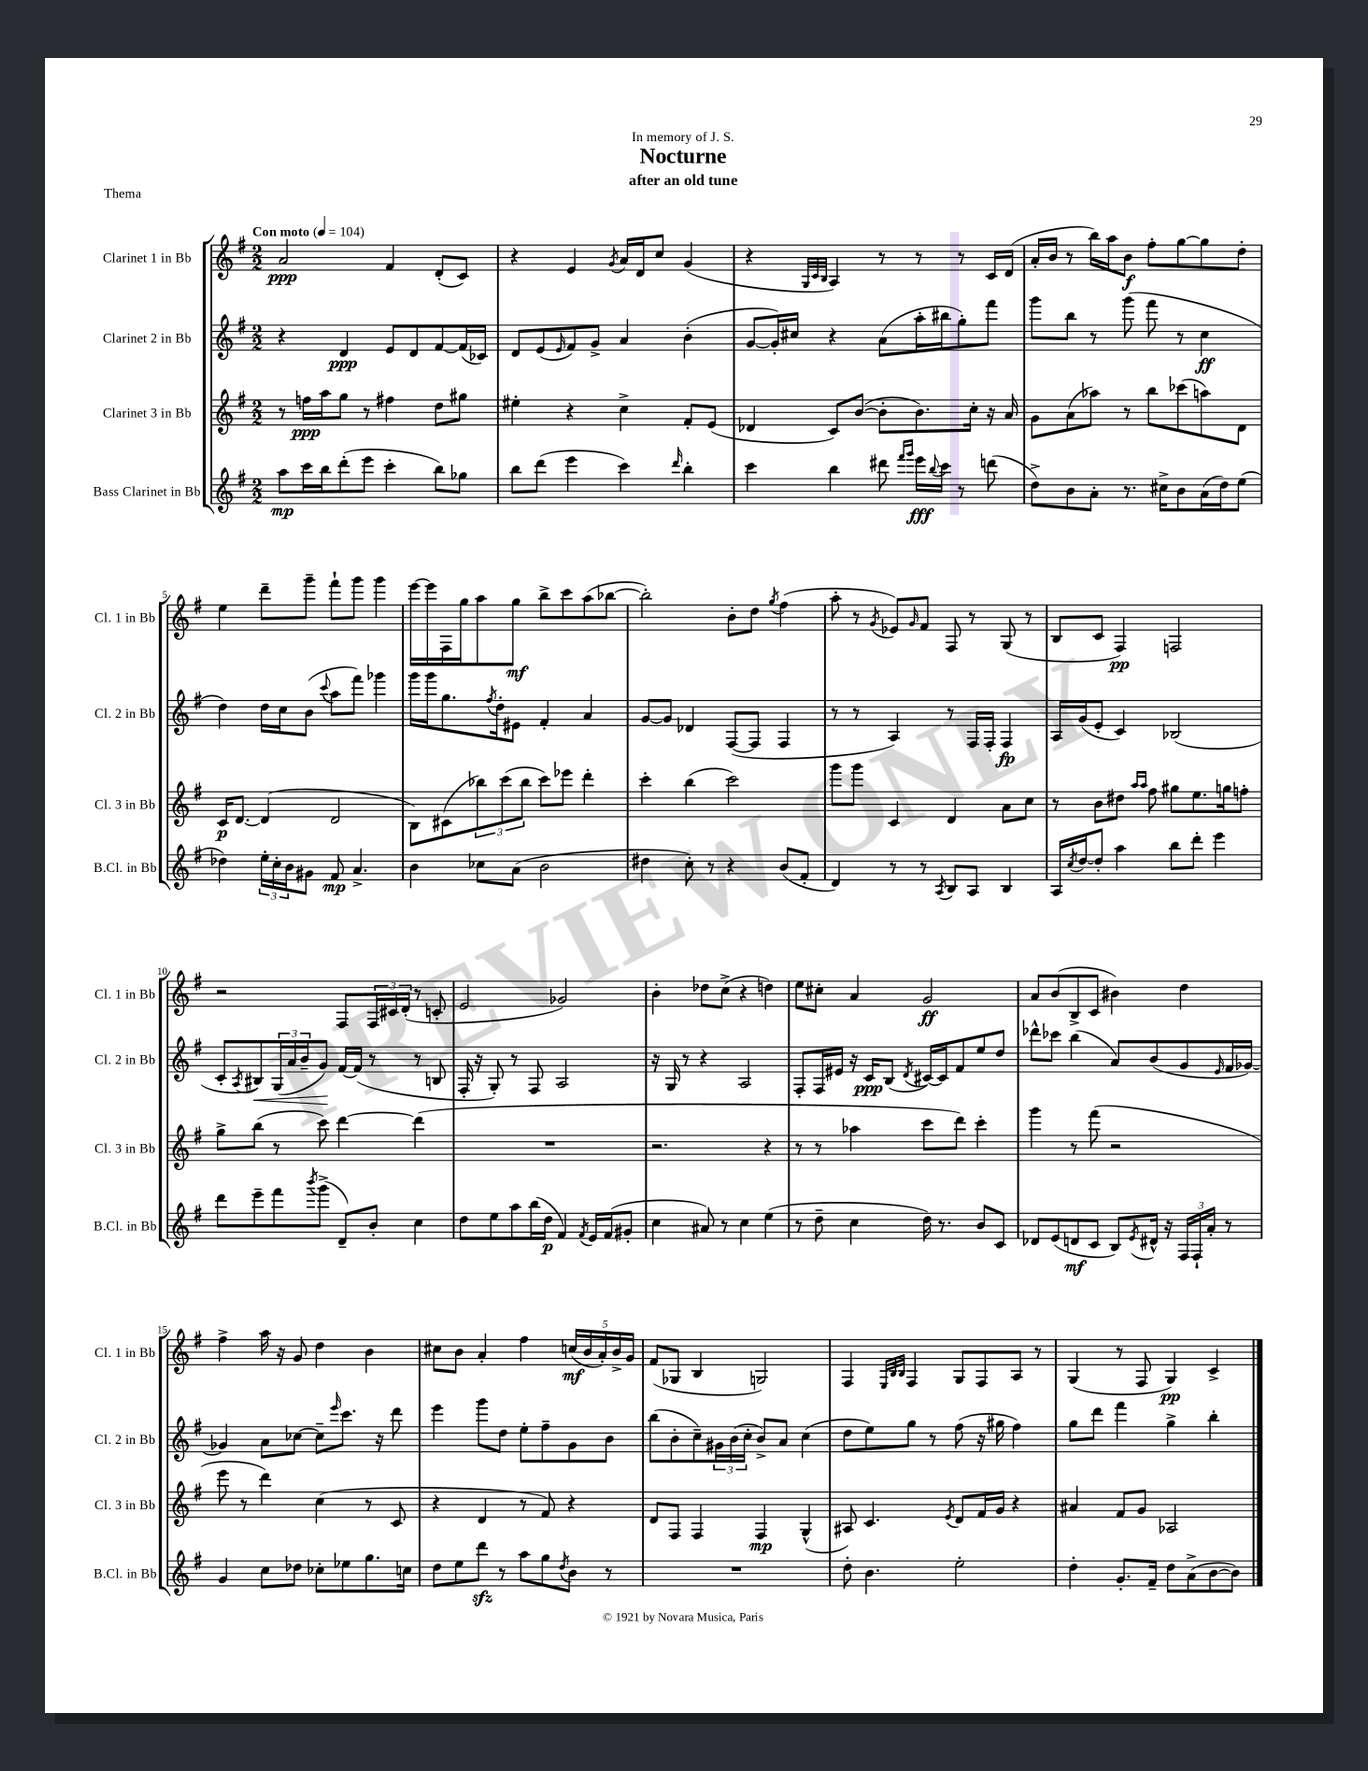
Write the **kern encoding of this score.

**kern	**dynam	**kern	**dynam	**kern	**dynam	**kern	**dynam
*part4	*part4	*part3	*part3	*part2	*part2	*part1	*part1
*staff4	*staff4	*staff3	*staff3	*staff2	*staff2	*staff1	*staff1
*I"Bass Clarinet in Bb	*	*I"Clarinet 3 in Bb	*	*I"Clarinet 2 in Bb	*	*I"Clarinet 1 in Bb	*
*I'B.Cl. in Bb	*	*I'Cl. 3 in Bb	*	*I'Cl. 2 in Bb	*	*I'Cl. 1 in Bb	*
*clefG2	*	*clefG2	*	*clefG2	*	*clefG2	*
*k[f#]	*	*k[f#]	*	*k[f#]	*	*k[f#]	*
*M2/2	*	*M2/2	*	*M2/2	*	*M2/2	*
*MM104	*	*MM104	*	*MM104	*	*MM104	*
=1	=1	=1	=1	=1	=1	=1	=1
!	!	!	!	!	!	!LO:TX:a:B:t=Con moto	!
8aa\L	mp	8r	.	4r	.	2a/	ppp
16ccc\L	.	16ffn\LL	ppp	.	.	.	.
16bb\J	.	16aa\J	.	.	.	.	.
(8ddd'\	.	8gg\J	.	4d/	ppp	.	.
8eee\J	.	8r	.	.	.	.	.
4ccc'\	.	4ff#X\	.	8e/L	.	4f#/	.
.	.	.	.	8d/	.	.	.
8bb\L)	.	8dd\L	.	[8f#/	.	(8d'/L	.
8gg-X\J	.	8gg#X\J	.	(16f#/L]	.	8c/J)	.
.	.	.	.	16c-X/JJ)	.	.	.
=2	=2	=2	=2	=2	=2	=2	=2
8bb\L	.	4ee#X'\	.	8d/L	.	4r	.
(8ddd\J	.	.	.	(8e/	.	.	.
.	.	.	.	16qqe/	.	.	.
4eee\	.	4r	.	8f#/)	.	4e/	.
.	.	.	.	8g^/J	.	.	.
.	.	.	.	.	.	8qg/	.
4ccc\)	.	4cc^\	.	4a/	.	16a/LL	.
.	.	.	.	.	.	16d/J	.
.	.	.	.	.	.	8cc/J	.
16qqddd/	.	.	.	.	.	.	.
4bb'\	.	8f#'/L	.	(4b'\	.	(4g/	.
.	.	(8e/J	.	.	.	.	.
=3	=3	=3	=3	=3	=3	=3	=3
4ccc\	.	4d-X/	.	[8g/L	.	4r	.
.	.	.	.	16g'/L])	.	.	.
.	.	.	.	16cc#X/JJ	.	.	.
.	.	.	.	.	.	32qqG/LLL	.
.	.	.	.	.	.	32qqc/	.
.	.	.	.	.	.	32qqB/JJJ	.
4bb\	.	8c/L)	.	4r	.	4A/)	.
.	.	([8b/J	.	.	.	.	.
8ddd#X\	.	8b'\L]	.	(8a\L	.	8r	.
16qqfff#/LL	.	.	.	.	.	.	.
16qqggg/JJ	.	.	.	.	.	.	.
16eee\LL	fff	8.b\)	.	16aa'\L	.	8r	.
8qqbb/	.	.	.	.	.	.	.
16ccc\JJ	.	.	.	16bb#X\J	.	.	.
8r	.	.	.	8gg'\)	.	8r	.
.	.	16cc'\Jk	.	.	.	.	.
(8dddn\	.	16r	.	8fff#\J	.	16c/LL	.
.	.	16a/	.	.	.	(16d/JJ	.
=4	=4	=4	=4	=4	=4	=4	=4
8dd^\L)	.	8g\L	.	8ggg\L	.	16a'/LL	.
.	.	.	.	.	.	16b/JJ	.
8b\	.	(8a\	.	8bb\J	.	8r	.
8a'\J	.	8aa-X\J)	.	8r	.	16bb\LL)	.
.	.	.	.	.	.	16aa\J	.
8.r	.	8r	.	(8ggg\	.	8b\J	f
.	.	8bb\L	.	8fff#\	.	8ff#'\L	.
16cc#X^\KL	.	.	.	.	.	.	.
8b\	.	(8ccc-X\	.	8r	.	[8gg\	.
(16a\L	.	8aan\)	.	4cc\	ff	8gg\]	.
16dd\J)	.	.	.	.	.	.	.
(8ee\J	.	8d\J	.	.	.	8dd'\J	.
!!LO:LB:g=z
=5	=5	=5	=5	=5	=5	=5	=5
4dd-X\)	.	16c/KL	p	4dd\)	.	4ee\	.
.	.	[8.d/J	.	.	.	.	.
24ee'\LL	.	(4d/]	.	16dd\LL	.	8ddd~\L	.
24cc'\	.	.	.	.	.	.	.
.	.	.	.	16cc\J	.	.	.
24b\J	.	.	.	.	.	.	.
8g#X\J	.	.	.	(8b\J	.	8ggg~\J	.
.	.	.	.	8qqccc/	.	.	.
8f#/	mp	2d/	.	8aa\L	.	8fff#`\L	.
4.a^/	.	.	.	8fff#\J)	.	8ggg\J	.
.	.	.	.	4ggg-X\	.	4ggg\	.
=6	=6	=6	=6	=6	=6	=6	=6
4b\	.	8B\L)	.	16ggg\LL	.	[16eee\LL	.
.	.	.	.	16ggg\J	.	16eee\]	.
.	.	(8c#X\	.	8.gg\	.	16F#\	.
.	.	.	.	.	.	16gg\J	.
8cc-X\L	.	12bb-X\)	.	.	.	8aa\	.
.	.	.	.	8qff#/	.	.	.
.	.	.	.	16dd'\k	.	.	.
.	.	(12ccc\	.	.	.	.	.
(8a\J	.	.	.	8e#X\J	.	8gg\J	mf
.	.	12bb-\J	.	.	.	.	.
2b\	.	8ccc\L)	.	4f#'/	.	8bb^\L	.
.	.	8eee-X\J	.	.	.	8ccc\	.
.	.	4ddd'\	.	4a/	.	(8aa\	.
.	.	.	.	.	.	[8bb-X\J	.
=7	=7	=7	=7	=7	=7	=7	=7
4dd#X\	.	4ccc'\	.	[8g/L	.	2bb-'\])	.
.	.	.	.	8g/J]	.	.	.
8cc'\)	.	(4bb\	.	4d-X/	.	.	.
8r	.	.	.	.	.	.	.
4r	.	2ccc\)	.	([8F#/L	.	8b'\L	.
.	.	.	.	8F#/J]	.	8dd\J	.
.	.	.	.	.	.	8qgg/	.
(8b/L	.	.	.	4F#/	.	(4ff#\	.
8f#'/J	.	.	.	.	.	.	.
=8	=8	=8	=8	=8	=8	=8	=8
4d/)	.	8ggg\L	.	8r	.	8aa'\	.
.	.	8ggg\J	.	8r	.	8r	.
.	.	.	.	.	.	8qg/	.
8r	.	4c/	.	4A/)	.	8e-X/L)	.
.	.	.	.	.	.	16qqg/	.
8r	.	.	.	.	.	8f#/J	.
8qA/	.	.	.	.	.	.	.
8B/L	.	4d/	.	8r	.	8F#/	.
8A/J	.	.	.	16F#/LL	.	8r	.
.	.	.	.	16F#'/JJ	.	.	.
4B/	.	8a\L	.	4F#/	fp	(8G/	.
.	.	8cc\J	.	.	.	8r	.
=9	=9	=9	=9	=9	=9	=9	=9
16A/LL	.	8r	.	16A/LL	.	8B/L	.
8qcc/	.	.	.	.	.	.	.
[16dd/J	.	.	.	(16g/J	.	.	.
8dd'/J]	.	8b\L	.	8e'/J	.	8c/J	.
4aa\	.	8dd#X\J	.	4c/)	.	4F#/)	pp
.	.	16qqaa/LL	.	.	.	.	.
.	.	16qqaa/JJ	.	.	.	.	.
.	.	8ff#\	.	.	.	.	.
8bb\L	.	8gg#X\L	.	(2B-X/	.	2Fn/	.
8ddd'\J	.	8.ee\	.	.	.	.	.
4eee\	.	.	.	.	.	.	.
.	.	16ggn\k	.	.	.	.	.
.	.	8ffn'\J	.	.	.	.	.
!!LO:LB:g=z
=10	=10	=10	=10	=10	=10	=10	=10
8ddd\L	.	8gg^\L	.	8c'/L	.	2r	.
.	.	.	.	8qA/	.	.	.
!	!	!	!	!	!LO:HP:b	!	!
8eee~\	.	(8bb\J	.	8B#X/)	<	.	.
8fff#\	.	8r	.	(24G/L	.	.	.
.	.	.	.	24a/	.	.	.
.	.	.	.	24b~/J	.	.	.
8qbbb/	.	.	.	.	.	.	.
(8ggg^\J	.	8ccc\)	.	8g/J)	.	.	.
8d~/L)	.	[4ddd\	.	[16f#/LL	[	8F#/L	.
.	.	.	.	(16f#/JJ]	.	.	.
8b'/J	.	.	.	8r	.	24F#/L	.
.	.	.	.	.	.	24c#X/	.
.	.	.	.	.	.	(24d'/JJ	.
4cc\	.	(4ddd\]	.	8r	.	8r	.
.	.	.	.	8Bn/	.	8cn'/	.
=11	=11	=11	=11	=11	=11	=11	=11
8dd\L	.	1r	.	16F#'/	.	2e/	.
.	.	.	.	16r	.	.	.
8ee\	.	.	.	8G'/)	.	.	.
8aa\	.	.	.	8r	.	.	.
(16bb\L	.	.	.	8F#/	.	.	.
16dd\JJ	p	.	.	.	.	.	.
4f#/)	.	.	.	2A/	.	2g-X/)	.
8qf#/	.	.	.	.	.	.	.
16e/LL	.	.	.	.	.	.	.
(16f#/J	.	.	.	.	.	.	.
8g#X'/J	.	.	.	.	.	.	.
=12	=12	=12	=12	=12	=12	=12	=12
4cc\	.	2.r	.	16r	.	4b'\	.
.	.	.	.	16G/	.	.	.
.	.	.	.	8r	.	.	.
8a#X/)	.	.	.	4r	.	8dd-X\L	.
8r	.	.	.	.	.	(8cc^\J	.
4cc\	.	.	.	2A/	.	4r	.
(4ee\	.	4r	.	.	.	4ddn\)	.
=13	=13	=13	=13	=13	=13	=13	=13
8r	.	8r	.	8F#'/L	.	8ee\L	.
8dd~\	.	8r	.	16F#/L	.	8cc#X'\J	.
.	.	.	.	16e#X/JJ	.	.	.
4cc\	.	4aa-X\	.	16r	.	4a/	.
.	.	.	.	16c/KL	ppp	.	.
.	.	.	.	(8B/J	.	.	.
.	.	.	.	8qd/	.	.	.
16dd\)	.	8ccc\L	.	[16c#X/LL)	.	2g/	ff
8.r	.	.	.	16c#/J]	.	.	.
.	.	8ddd\J)	.	8f#/	.	.	.
8b/L	.	4ccc'\	.	8ee/	.	.	.
8c/J	.	.	.	8dd/J	.	.	.
=14	=14	=14	=14	=14	=14	=14	=14
8d-X/L	.	4ggg\	.	8ddd-X^^\L	.	8a/L	.
(8e/	.	.	.	8ccc-X\J	.	(8b/	.
8dn/	mf	8r	.	(4bb\	.	8B^/	.
8c/J	.	(8fff#\	.	.	.	8c/J	.
8B/L)	.	2r	.	8a/L)	.	4b#X\)	.
8qe/	.	.	.	.	.	.	.
16d#X^^/Jk	.	.	.	(8b/	.	.	.
16r	.	.	.	.	.	.	.
24F#/LL	.	.	.	8g/	.	4dd\	.
24F#`/	.	.	.	.	.	.	.
24a'/JJ	.	.	.	.	.	.	.
.	.	.	.	16qqe/	.	.	.
8r	.	.	.	16f#/L	.	.	.
.	.	.	.	[16g-X/JJ)	.	.	.
!!LO:LB:g=z
=15	=15	=15	=15	=15	=15	=15	=15
4g/	.	8eee\	.	4g-X/]	.	4ff#^\	.
.	.	8r	.	.	.	.	.
8cc\L	.	4ddd\)	.	8a\L	.	16aa\	.
.	.	.	.	.	.	16r	.
8dd-X\J	.	.	.	[8cc-X\J	.	8g/	.
8cc-X'\L	.	(4cc\	.	8cc-~\L]	.	4dd\	.
.	.	.	.	16qqeee/	.	.	.
8ee-X\	.	.	.	8.ccc\J	.	.	.
8.gg\	.	8r	.	.	.	4b\	.
.	.	.	.	16r	.	.	.
.	.	8c/	.	8ddd\	.	.	.
16ccn\Jk	.	.	.	.	.	.	.
=16	=16	=16	=16	=16	=16	=16	=16
8dd\L	.	4r	.	4eee\	.	8cc#X\L	.
8ee\	.	.	.	.	.	8b\J	.
8dddzz\J	.	4d/	.	8ggg\L	.	4a'/	.
8r	.	.	.	8dd\J	.	.	.
8aa\L	.	8r	.	8ee'\L	.	4ff#\	.
8gg\	.	8f#/)	.	8ff#~\	.	.	.
8qdd/	.	.	.	.	.	.	.
8b\J	.	4r	.	8g\	.	(20ccn/LL	mf
.	.	.	.	.	.	20b/	.
.	.	.	.	.	.	20a'/)	.
8r	.	.	.	8b\J	.	.	.
.	.	.	.	.	.	20b^/	.
.	.	.	.	.	.	20g/JJ	.
=17	=17	=17	=17	=17	=17	=17	=17
1r	.	8d/L	.	(8bb\L	.	(8f#/L	.
.	.	8F#/J	.	8b'\	.	8G-X/J	.
.	.	4F#/	.	8cc~\)	.	4B/	.
.	.	.	.	24g#X\L	.	.	.
.	.	.	.	(24b\	.	.	.
.	.	.	.	24cc'\JJ	.	.	.
.	.	4F#/	mp	8b^/L)	.	2Gn/)	.
.	.	.	.	8a/J	.	.	.
.	.	(4G^^/	.	(4cc\	.	.	.
=18	=18	=18	=18	=18	=18	=18	=18
8dd'\	.	8A#X/)	.	8dd\L	.	4F#/	.
4.b\	.	4.c/	.	8ee\)	.	.	.
.	.	.	.	.	.	32qqE/LLL	.
.	.	.	.	.	.	32qqB/	.
.	.	.	.	.	.	32qqB/JJJ	.
.	.	.	.	8gg\J	.	4F#/	.
.	.	.	.	8r	.	.	.
.	.	8qe/	.	.	.	.	.
2ee'\	.	8d/L	.	(8ff#\	.	8G/L	.
.	.	16f#/L	.	16r	.	8F#/	.
.	.	16g/JJ	.	16gg#X\	.	.	.
.	.	4r	.	4ff#\)	.	8A/J	.
.	.	.	.	.	.	8r	.
=19	=19	=19	=19	=19	=19	=19	=19
4dd'\	.	4a#X/	.	8gg\L	.	(4G/	.
.	.	.	.	8ddd\J	.	.	.
8.g'/L	.	8f#/L	.	4fff#\	.	8r	.
.	.	8g/J	.	.	.	8F#/	.
16f#~/Jk	.	.	.	.	.	.	.
8dd\L	.	2A-X/	.	4gg^\	.	4G/)	pp
(8a^\	.	.	.	.	.	.	.
[8b\	.	.	.	4bb'\	.	4c^/	.
8b\J])	.	.	.	.	.	.	.
==	==	==	==	==	==	==	==
*-	*-	*-	*-	*-	*-	*-	*-
